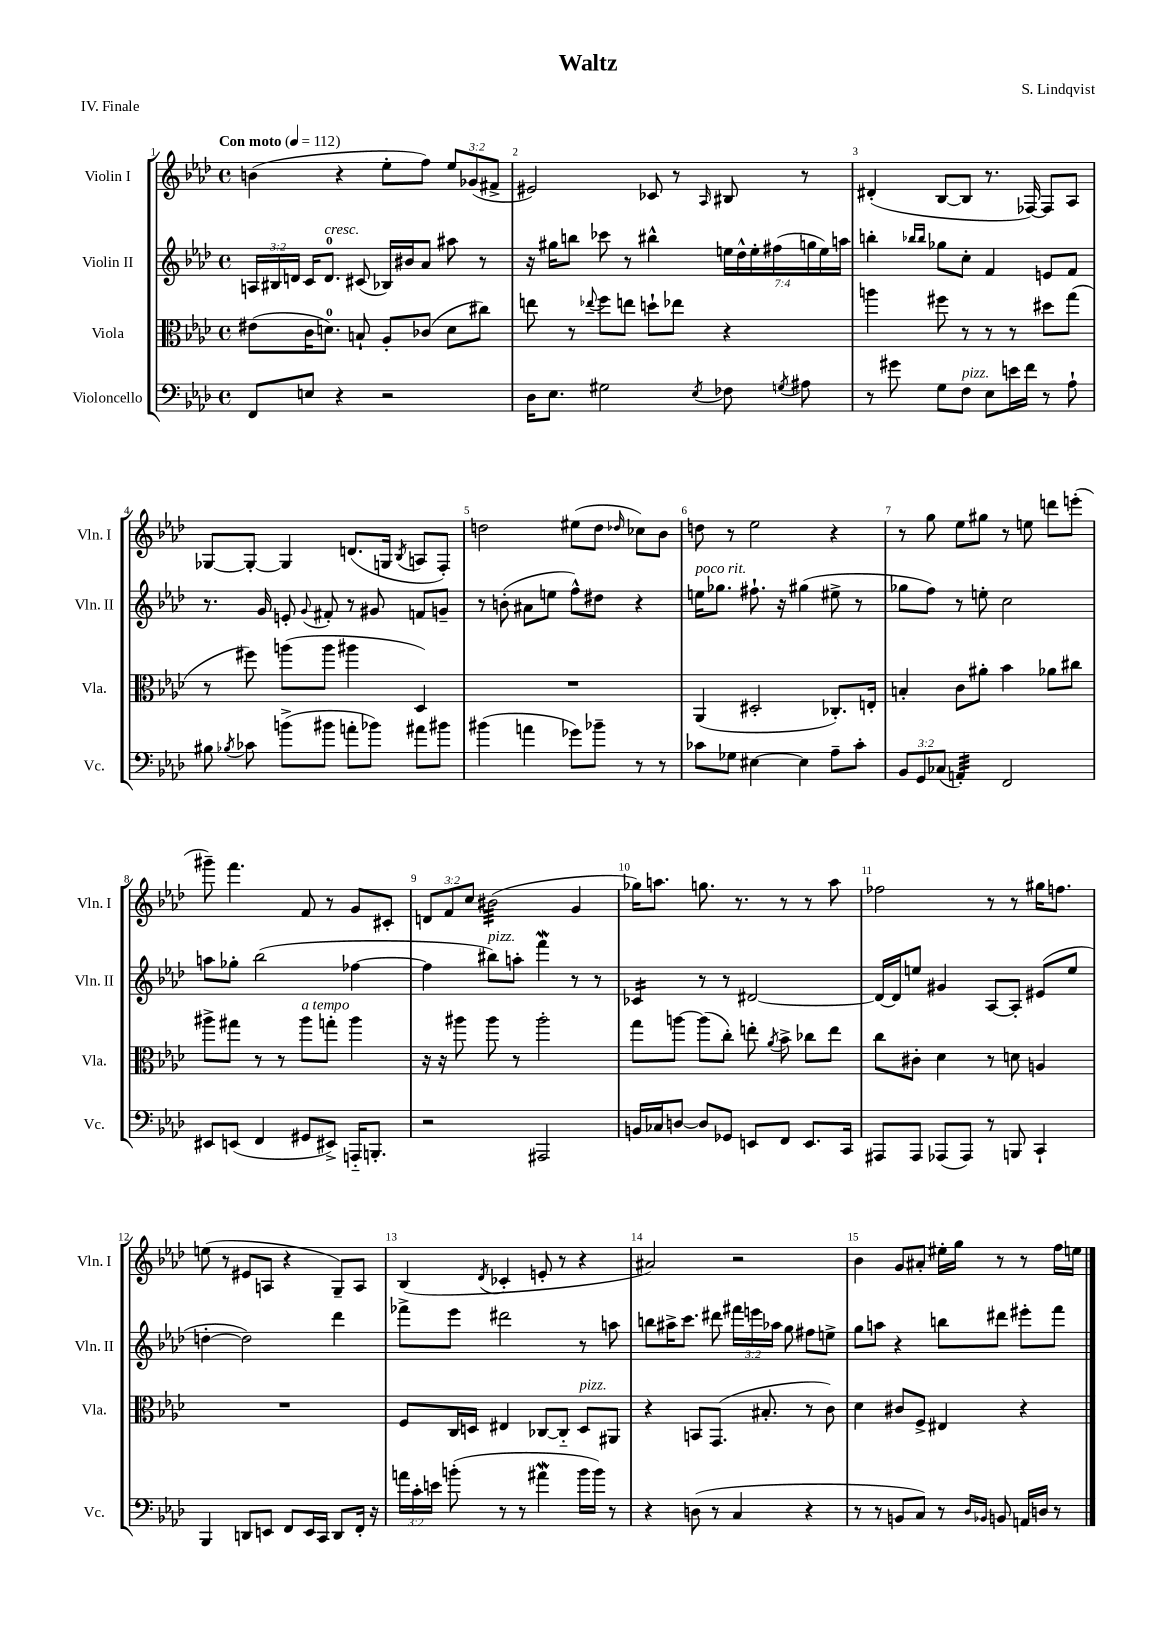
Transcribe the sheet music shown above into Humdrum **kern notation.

**kern	**kern	**kern	**kern
*staff4	*staff3	*staff2	*staff1
*clefF4	*clefC3	*clefG2	*clefG2
*k[b-e-a-d-]	*k[b-e-a-d-]	*k[b-e-a-d-]	*k[b-e-a-d-]
*M4/4	*M4/4	*M4/4	*M4/4
*met(c)	*met(c)	*met(c)	*met(c)
*MM112	*MM112	*MM112	*MM112
8FF	(8e#	24A	(4b
.	.	24B#	.
.	.	24d	.
8E	16c	16c	.
.	8.d)	8.d	.
4r	.	.	4r
.	8B`	(8c#	.
2r	8A-'	16B-)	8ee-'
.	.	16b#	.
.	(8c-	8a-	8ff)
.	8d	8aa#	12ee-
.	.	.	(12g-
.	8cc#)	8r	.
.	.	.	12f#^
=	=	=	=
16D-	8ee	16r	2e#)
8.E-	.	16gg#	.
.	8r	8bb	.
.	8qqee-	.	.
2G#	8ff	8ccc-	.
.	8ee	8r	.
.	8dd`	4bb#^^	8c-
.	8ee-	.	8r
8qE-	.	.	16qqA-
8F-	4r	28ee	8B#
.	.	28dd-^^	.
.	.	28ee'	.
.	.	(28ff#	.
8qG	.	.	.
8A#	.	.	8r
.	.	28gg	.
.	.	28ee)	.
.	.	28aa	.
=	=	=	=
8r	4aa	4bb'	(4d#'
8g#	.	.	.
.	.	16qqbb-	.
.	.	16qqbb-	.
8G	8ff#	8gg-	[8B-
8F	8r	8cc'	8B-]
8E-	8r	4f	8.r
16e	8r	.	.
16f	.	.	[16F-)
8r	8dd#	8e	8F-]
8A-`	(8gg	8f	8A-
=	=	=	=
8B#	8r	8.r	[8G-
8qB-	.	.	.
8c-	8ff#)	.	8G-'_
.	.	16g	.
(8b^	(8aa	8e'	4G-]
.	.	8qqg	.
8b#	8aa	8f#'	.
8a'	4aa#	8r	(8.d
8b-)	.	8g#	.
.	.	.	16G
.	.	.	8qB-
8a#	4D-)	8f	8A
8b#	.	8g~	8F')
=	=	=	=
(4b#	1r	8r	2dd
.	.	(8b'	.
4a	.	8a#	.
.	.	8ee	.
8g-)	.	8ff^^)	(8ee#
8b-~	.	8dd#	8dd
.	.	.	16qqdd-
8r	.	4r	8cc-)
8r	.	.	8b-
=	=	=	=
8c-	(4AA-	16ee	8dd
.	.	8.gg-	.
8G-	.	.	8r
[4E#	2D#'	8.ff#`	2ee-
.	.	16r	.
4E#]	.	(4gg#	.
8A-~	8.C-')	8ee#^	4r
8c-'	.	8r	.
.	16E'	.	.
=	=	=	=
12BB-	4B'	8gg-	8r
12GG	.	.	.
.	.	8ff)	8gg
(12C-	.	.	.
4AA')	8c	8r	8ee-
.	8a#'	8ee'	8gg#
2FF	4b-	2cc	8r
.	.	.	8ee
.	8a-	.	8ddd
.	8cc#	.	(8eee'
=	=	=	=
8EE#	8aa#^	8aa	8ggg#~)
(8EE	8gg#	8gg-'	4.fff
4FF	8r	(2bb-	.
.	8r	.	.
8GG#	8aa#	.	8f
8EE#^)	8gg'	.	8r
16AAA'~	4aa#	[4ff-	8g
8.BBB'	.	.	.
.	.	.	8c#'
=	=	=	=
2r	16r	4ff-]	12d
.	16r	.	.
.	.	.	12f
.	8aa#	.	.
.	.	.	12cc
.	8aa#	8bb#)	(2b#
.	8r	8aa'	.
2AAA#	2aa#'	4fff	.
.	.	8r	4g
.	.	8r	.
=	=	=	=
16BB	8gg	4c-	16gg-)
16C-	.	.	8.aa
[8D	[8aa	.	.
8D]	(8aa]	8r	8.gg
8GG-	8cc')	8r	.
.	.	.	8.r
8EE	8ee'	[2d#	.
.	8qa-	.	.
8FF	8b-^	.	8r
8.EE	8cc-	.	8r
.	8ee	.	8aa
16CC	.	.	.
=	=	=	=
8AAA#	8cc	16d#_	2ff-
.	.	16d#]	.
8AAA#	8c#'	8ee	.
(8AAA-	4d-	4g#	.
8AAA-)	.	.	.
8r	8r	[8A-	8r
8BBB	8d	8A-']	8r
4CC`	4A	(8e#	16gg#
.	.	.	8.ff
.	.	8ee	.
=	=	=	=
4BBB-	1r	[4dd'	(8ee
.	.	.	8r
8DD	.	2dd])	8e#
8EE	.	.	8A
8FF	.	.	4r
16EE	.	.	.
16CC	.	.	.
8DD	.	4ddd-	8G~)
16FF'	.	.	8A
16r	.	.	.
=	=	=	=
24a	8F	8fff-^	(4B-
24c'	.	.	.
24e	.	.	.
(8b'	16C	8eee-	.
.	16D	.	.
.	.	.	8qd-
8r	4E#	2ddd#	4c-'
8r	.	.	.
4a#	[8C-	.	8e'
.	8C-'~]	.	8r
16b	8D	8r	4r
16b)	.	.	.
8r	8AA#	8aa	.
=	=	=	=
4r	4r	8bb	2a#)
.	.	16aa#^	.
.	.	8.ccc	.
(8D	8BB	.	.
8r	(8.GG	8ddd#	.
4C	.	24fff#	2r
.	.	24eee	.
.	8.B#'	.	.
.	.	24aa-	.
.	.	8gg	.
4r	8r	8ff#	.
.	8c)	8ee^	.
=	=	=	=
8r	4d-	8gg	4b-
8r	.	8aa	.
8BB	8c#	4r	8g
8C)	8F^	.	8a#'
8r	4E#	8bb	16ee#'
.	.	.	16gg
16qqD-	.	.	.
16qqBB-	.	.	.
8BB	.	8ddd#	8r
16AA	4r	8eee#'	8r
16D	.	.	.
8r	.	8fff	16ff
.	.	.	16ee
==	==	==	==
*-	*-	*-	*-
